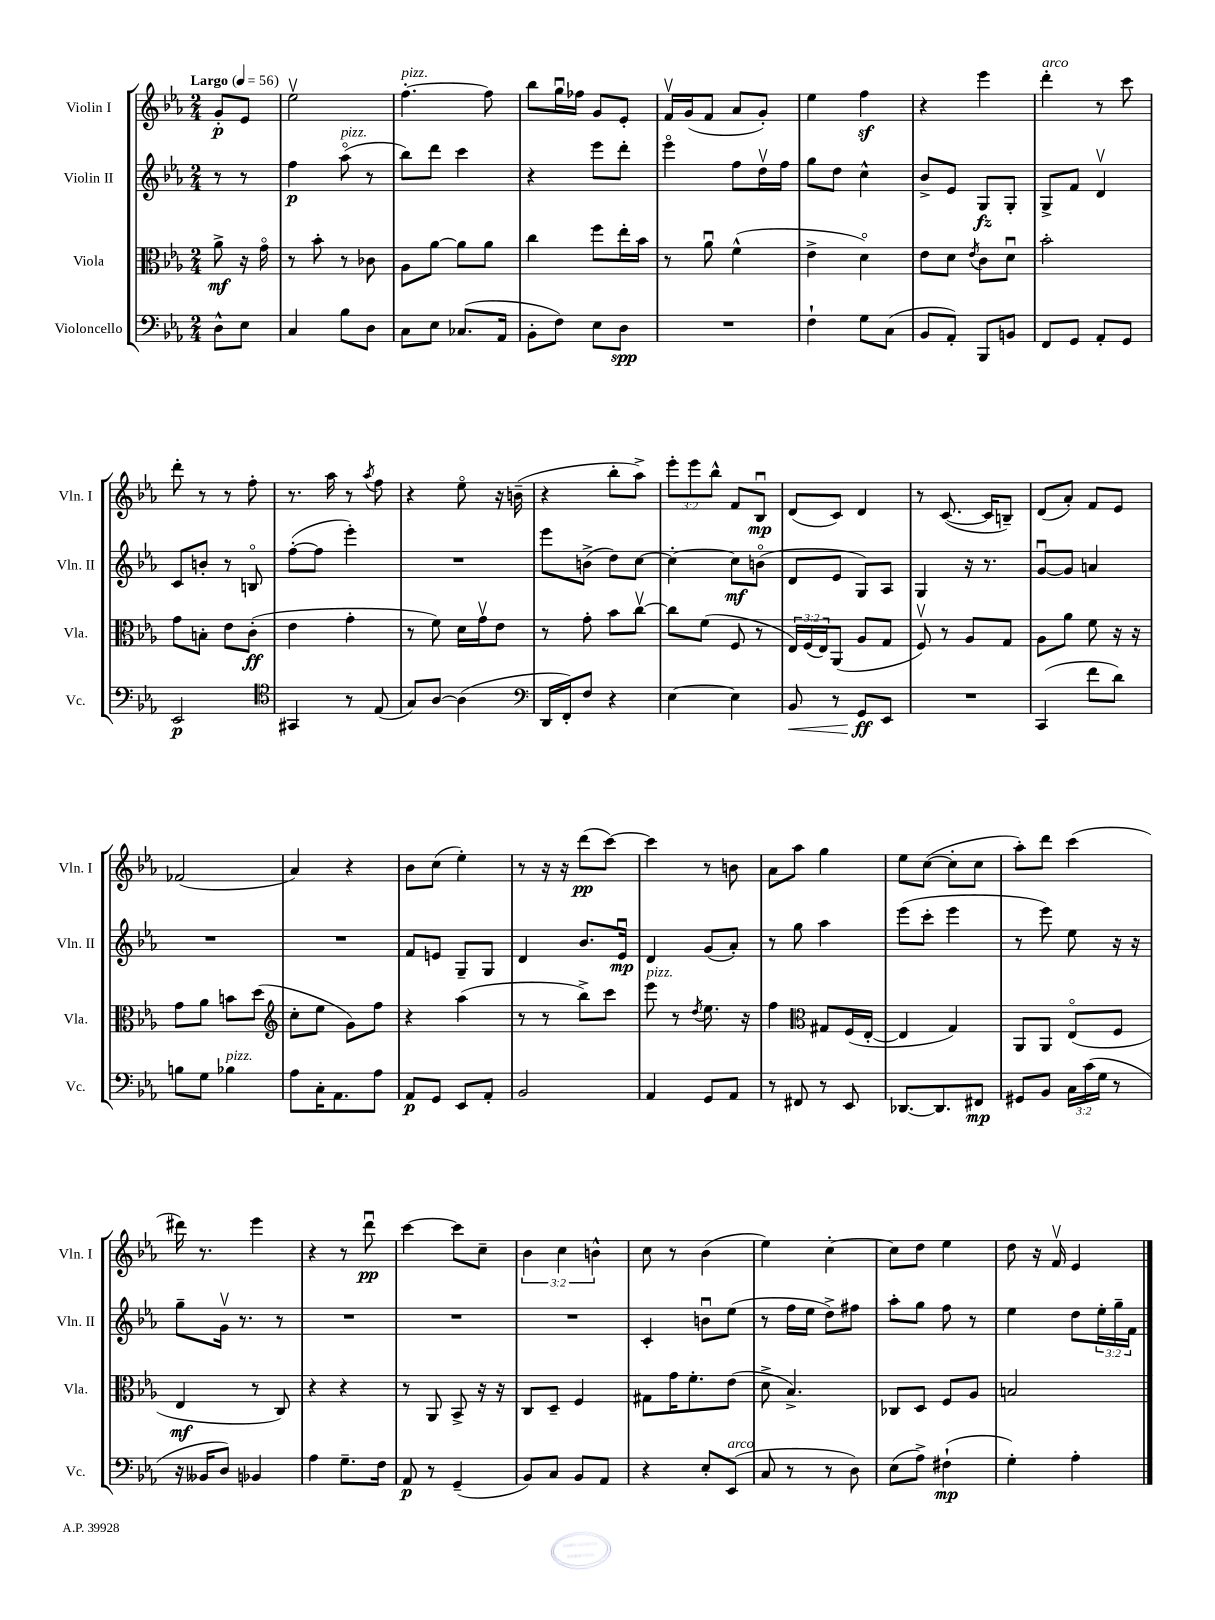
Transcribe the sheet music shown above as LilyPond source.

<<
\new StaffGroup <<
\new Staff = "s0" \with { instrumentName = "Violin I" shortInstrumentName = "Vln. I" } {
    \clef treble \key ees \major \numericTimeSignature \time 2/4 \override Staff.TupletNumber.text = #tuplet-number::calc-fraction-text \partial 4 \tempo "Largo" 4 = 56
    g'8-.\p ees'8 |
    ees''2\upbow |
    f''4.~-.^\markup { \italic "pizz." } f''8 |
    bes''8 g''16\downbow fes''16 g'8 ees'8-. |
    f'16\upbow g'16( f'8 aes'8 g'8-.) |
    ees''4 f''4\sf |
    r4 ees'''4 |
    d'''4-.^\markup { \italic "arco" } r8 c'''8 |
    d'''8-. r8 r8 f''8-. |
    r8. aes''16 r8 \acciaccatura { aes''8 } f''8 |
    r4 ees''8\flageolet r16 b'16--( |
    r4 bes''8-. aes''8->) |
    \tuplet 3/2 { ees'''8-. ees'''8 bes''8-^ } f'8 bes8\downbow\mp |
    d'8( c'8) d'4 |
    r8 c'8.~( c'16 b8--) |
    d'8( aes'8-.) f'8 ees'8 |
    fes'2( |
    aes'4) r4 |
    bes'8 c''8( ees''4-.) |
    r8 r16 r16 d'''8\pp( c'''8~) |
    c'''4 r8 b'8 |
    aes'8 aes''8 g''4 |
    ees''8 c''8~( c''8-. c''8 |
    aes''8-.) d'''8 c'''4( |
    dis'''16) r8. ees'''4 |
    r4 r8 d'''8\downbow\pp |
    c'''4~ c'''8 c''8-- |
    \tuplet 3/2 { bes'4 c''4 b'4-^ } |
    c''8 r8 bes'4( |
    ees''4) c''4~-. |
    c''8 d''8 ees''4 |
    d''8 r16 f'16\upbow ees'4 \bar "|." |
}
\new Staff = "s1" \with { instrumentName = "Violin II" shortInstrumentName = "Vln. II" } {
    \clef treble \key ees \major \numericTimeSignature \time 2/4 \override Staff.TupletNumber.text = #tuplet-number::calc-fraction-text \partial 4
    r8 r8 |
    f''4\p aes''8\flageolet^\markup { \italic "pizz." }( r8 |
    bes''8) d'''8 c'''4 |
    r4 ees'''8 d'''8-. |
    ees'''4\flageolet f''8 d''16\upbow f''16 |
    g''8 d''8 c''4-^ |
    bes'8-> ees'8 g8\fz g8-. |
    g8-> f'8 d'4\upbow |
    c'8 b'8-. r8 b8\flageolet |
    f''8~-.( f''8 ees'''4-.) |
    R2 |
    ees'''8 b'8->( d''8) c''8~ |
    c''4~-. c''8\mf b'8\flageolet( |
    d'8 ees'8 g8) aes8 |
    g4 r16 r8. |
    g'8~\downbow g'8 a'4 |
    R2 |
    R2 |
    f'8 e'8 g8-- g8 |
    d'4 bes'8. ees'16\downbow\mp |
    d'4 g'8( aes'8-.) |
    r8 g''8 aes''4 |
    ees'''8( c'''8-. ees'''4 |
    r8 ees'''8) ees''8 r16 r16 |
    g''8-- g'16\upbow r8. r8 |
    R2 |
    R2 |
    R2 |
    c'4-. b'8\downbow ees''8( |
    r8 f''16 ees''16 d''8->) fis''8 |
    aes''8-. g''8 f''8 r8 |
    ees''4 d''8 \tuplet 3/2 { ees''16-. g''16-- f'16 } \bar "|." |
}
\new Staff = "s2" \with { instrumentName = "Viola" shortInstrumentName = "Vla." } {
    \clef alto \key ees \major \numericTimeSignature \time 2/4 \override Staff.TupletNumber.text = #tuplet-number::calc-fraction-text \partial 4
    aes'8->\mf r16 g'16\flageolet |
    r8 bes'8-. r8 ces'8 |
    aes8 aes'8~ aes'8 aes'8 |
    c''4 f''8 ees''16-. bes'16 |
    r8 aes'8\downbow f'4-^( |
    ees'4-> d'4\flageolet) |
    ees'8 d'8 \acciaccatura { ees'8 } c'8 d'8\downbow |
    bes'2-. |
    g'8 b8-. ees'8 c'8-.\ff( |
    ees'4 g'4-. |
    r8 f'8) d'16 g'16\upbow ees'8 |
    r8 g'8-. bes'8 c''8~\upbow |
    c''8 f'8( f8 r8 |
    \tuplet 3/2 { ees16) f16( ees16) } aes,8( aes8 g8 |
    f8\upbow) r8 aes8 g8 |
    aes8 aes'8 f'8 r16 r16 |
    g'8 aes'8 b'8 d''8( |
    \clef treble c''8-. ees''8 g'8) f''8 |
    r4 aes''4( |
    r8 r8 bes''8->) c'''8 |
    ees'''8^\markup { \italic "pizz." } r8 \acciaccatura { d''8 } ees''8. r16 |
    f''4 \clef alto gis8 f16( ees16~-. |
    ees4 g4) |
    aes,8 aes,8 ees8\flageolet( f8 |
    ees4\mf r8 c8) |
    r4 r4 |
    r8 aes,8 bes,8-> r16 r16 |
    c8 d8-- f4 |
    gis8 g'16 f'8.-. ees'8( |
    d'8-> bes4.->) |
    ces8 d8 f8 aes8 |
    b2 \bar "|." |
}
\new Staff = "s3" \with { instrumentName = "Violoncello" shortInstrumentName = "Vc." } {
    \clef bass \key ees \major \numericTimeSignature \time 2/4 \override Staff.TupletNumber.text = #tuplet-number::calc-fraction-text \partial 4
    d8-^ ees8 |
    c4 bes8 d8 |
    c8 ees8 ces8.( aes,16 |
    bes,8-. f8) ees8 d8\spp |
    R2 |
    f4-! g8 c8( |
    bes,8 aes,8-.) bes,,8 b,8 |
    f,8 g,8 aes,8-. g,8 |
    ees,2\p |
    \clef tenor gis,4 r8 ees8( |
    g8) aes8~ aes4( |
    \clef bass d,16 f,16-.) f8 r4 |
    ees4~ ees4 |
    bes,8\< r8 g,8\ff\! ees,8 |
    R2 |
    c,4( f'8 d'8) |
    b8 g8 bes4^\markup { \italic "pizz." } |
    aes8 c16-. aes,8. aes8 |
    aes,8\p g,8 ees,8 aes,8-. |
    bes,2 |
    aes,4 g,8 aes,8 |
    r8 fis,8 r8 ees,8 |
    des,8.~ des,8. fis,8\mp |
    gis,8 bes,8 \tuplet 3/2 { c16 c'16( g16 } r8 |
    r16 beses,16 d8) bes,4 |
    aes4 g8.-- f16 |
    aes,8\p r8 g,4--( |
    bes,8) c8 bes,8 aes,8 |
    r4 ees8-. ees,8^\markup { \italic "arco" }( |
    c8 r8 r8 d8) |
    ees8( aes8->) fis4-!\mp( |
    g4-.) aes4-. \bar "|." |
}
>>
>>
\layout { \context { \Score \remove "Bar_number_engraver" } }
